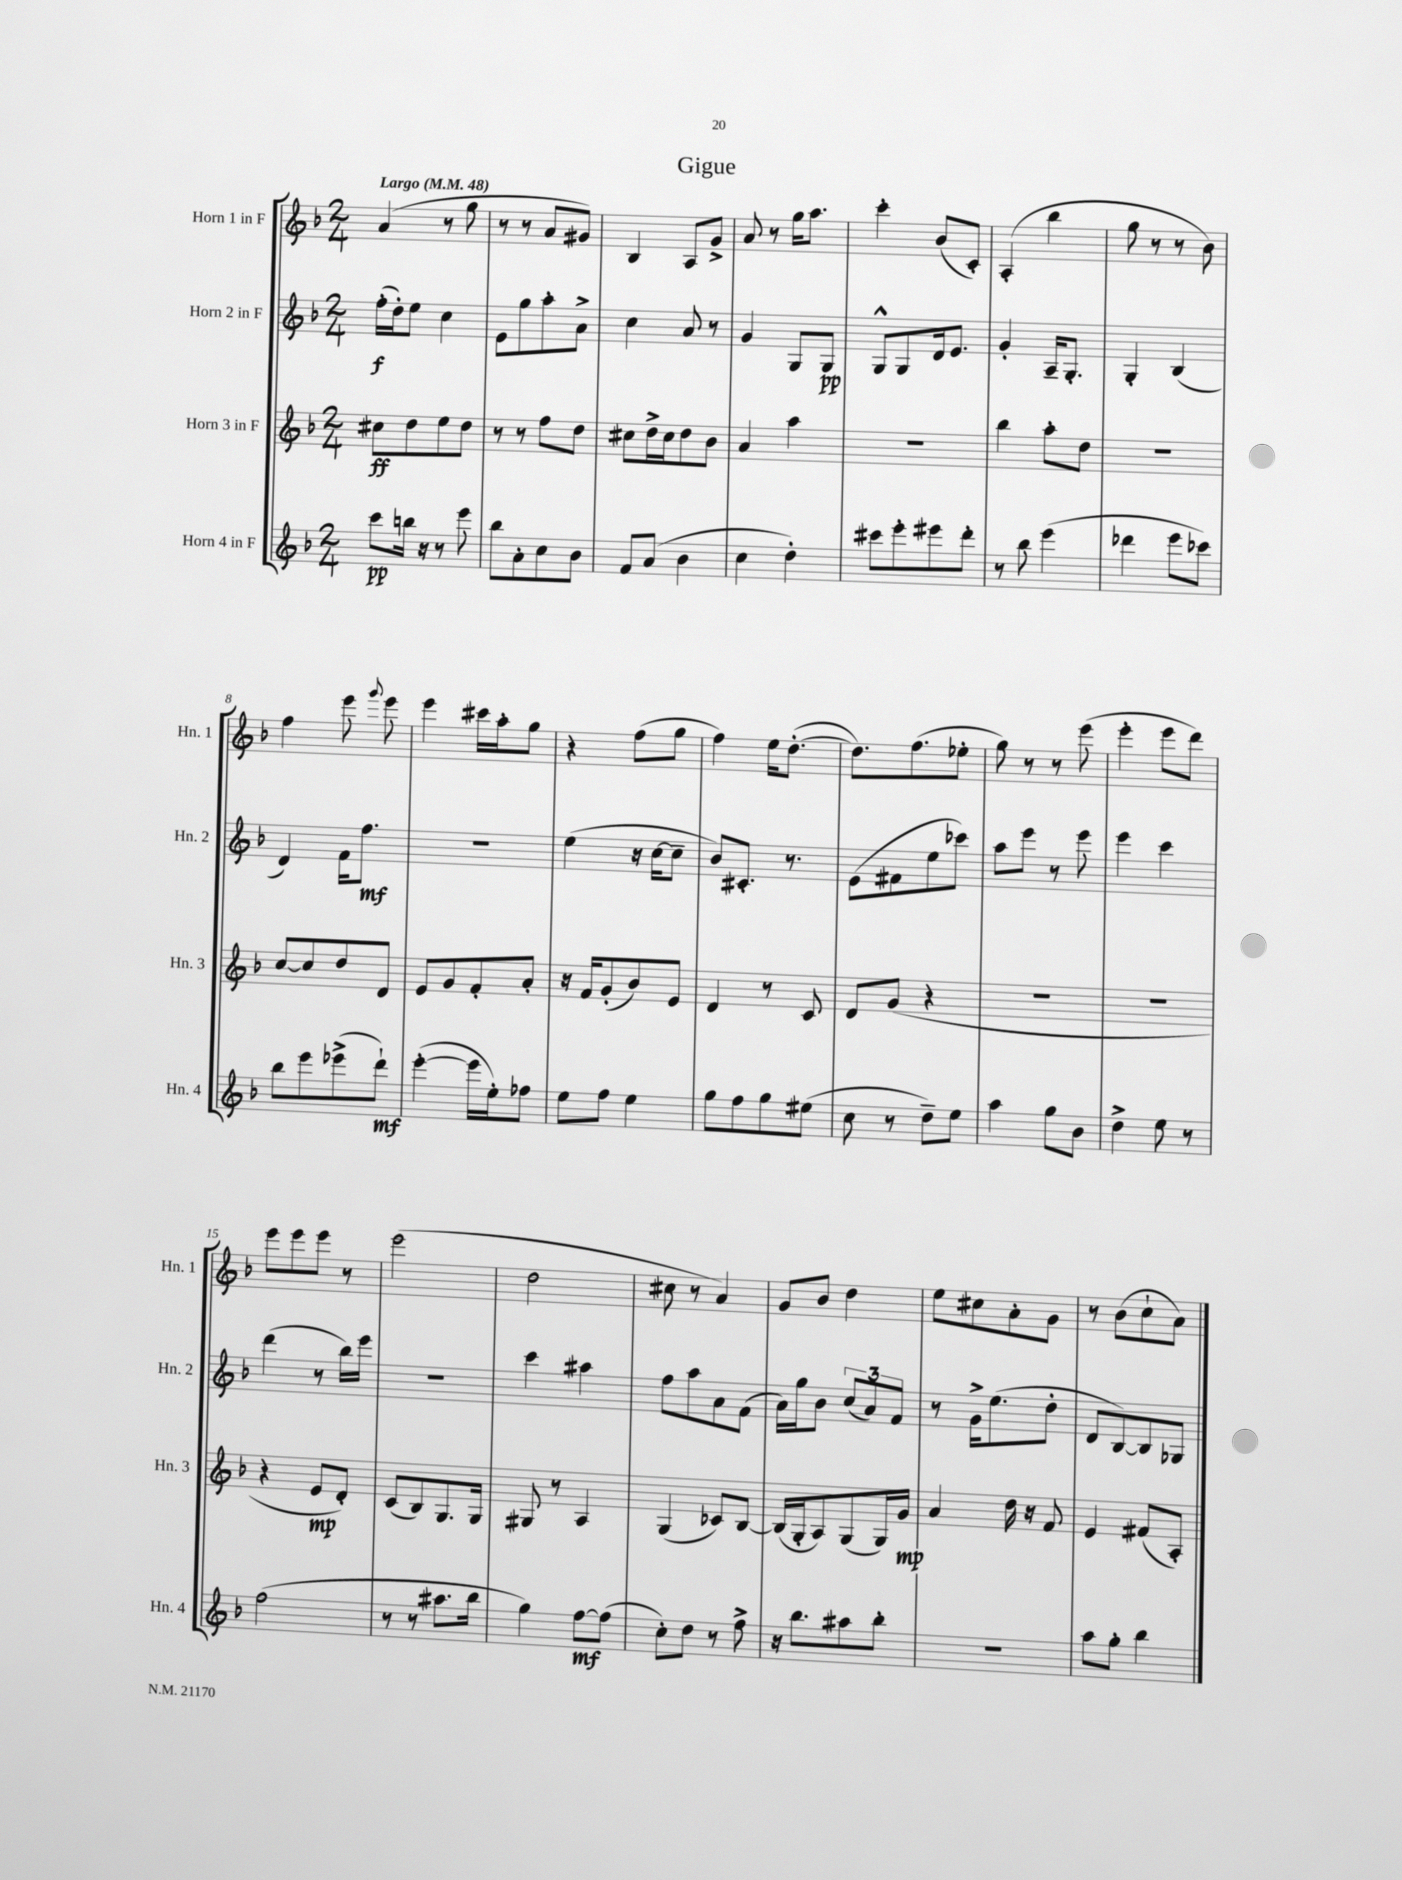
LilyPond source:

\header { title = "Gigue" }
<<
\new StaffGroup <<
\new Staff = "s0" \with { instrumentName = "Horn 1 in F" shortInstrumentName = "Hn. 1" } {
    \clef treble \key f \major \numericTimeSignature \time 2/4 \tempo "Largo" 4 = 48
    \autoBeamOff a'4( r8 g''8 |
    r8 r8 a'8[ gis'8]) |
    bes4 a8[ g'8]-> |
    a'8 r8 g''16[ a''8.] |
    c'''4-. bes'8[( c'8]-.) |
    a4-.( bes''4 |
    g''8 r8 r8 bes'8) |
    f''4 e'''8 \appoggiatura { g'''8 } e'''8 |
    e'''4 cis'''16[ a''16-. g''8] |
    r4 f''8[( g''8] |
    f''4) e''16[ d''8.]~-.( |
    d''8.[) f''8.( ees''8]-. |
    g''8) r8 r8 e'''8( |
    e'''4-. e'''8[ d'''8]) |
    e'''8[ e'''8 e'''8] r8 |
    e'''2( |
    d''2 |
    cis''8 r8 a'4) |
    g'8[ bes'8] d''4 |
    e''8[ cis''8 a'8-. g'8] |
    r8 bes'8[( c''8-! a'8]) \bar "|." |
}
\new Staff = "s1" \with { instrumentName = "Horn 2 in F" shortInstrumentName = "Hn. 2" } {
    \clef treble \key f \major \numericTimeSignature \time 2/4
    \autoBeamOff f''16[-.\f( d''16-.) e''8] c''4 |
    e'8[ g''8 a''8-. a'8]-> |
    c''4 a'8 r8 |
    g'4 g8[ g8]\pp |
    g8[-^ g8 d'16 e'8.] |
    g'4-. a16[-- g8.]-. |
    g4-. bes4( |
    d'4) f'16[ f''8.]\mf |
    R2 |
    e''4( r16 c''16[~ c''8]-- |
    bes'8[) cis'8.]-. r8. |
    e'8[( fis'8 e''8 ces'''8]) |
    a''8[ e'''8] r8 e'''8 |
    e'''4 c'''4 |
    d'''4( r8 bes''16[) e'''16] |
    R2 |
    c'''4 ais''4 |
    f''8[ a''8 a'8 f'8]( |
    a'16[) g''16 bes'8] \tuplet 3/2 { c''8[( a'8) f'8] } |
    r8 g'16[-> e''8.( d''8]-. |
    d'8[ bes8~) bes8 ges8] \bar "|." |
}
\new Staff = "s2" \with { instrumentName = "Horn 3 in F" shortInstrumentName = "Hn. 3" } {
    \clef treble \key f \major \numericTimeSignature \time 2/4
    \autoBeamOff cis''8[\ff d''8 e''8 d''8] |
    r8 r8 f''8[ d''8] |
    cis''8[ d''16-> cis''16 d''8 bes'8] |
    a'4 a''4 |
    R2 |
    bes''4 a''8[-. d''8] |
    R2 |
    c''8[~ c''8 d''8 d'8] |
    e'8[ g'8 f'8-. a'8]-. |
    r16 f'16[ g'8-.( bes'8) e'8] |
    d'4 r8 c'8 |
    d'8[ g'8]( r4 |
    R2 |
    R2 |
    r4 e'8[\mp d'8]-.) |
    c'8[( bes8) g8. g16] |
    gis8 r8 a4 |
    g4( ces'8[) bes8]~ |
    bes16[( g16-. a8) g8( g16) g'16]\mp |
    a'4 d''16 r16 f'8 |
    e'4 fis'8[( a8]-.) \bar "|." |
}
\new Staff = "s3" \with { instrumentName = "Horn 4 in F" shortInstrumentName = "Hn. 4" } {
    \clef treble \key f \major \numericTimeSignature \time 2/4
    \autoBeamOff c'''8[\pp b''16] r16 r8 e'''8 |
    bes''8[ a'8-. c''8 bes'8] |
    f'8[ a'8]( bes'4 |
    c''4 d''4-.) |
    cis'''8[ e'''8-. eis'''8 d'''8]-. |
    r8 bes''8 e'''4( |
    des'''4 e'''8[ ces'''8]) |
    bes''8[ e'''8 ees'''8->( d'''8]-!\mf) |
    e'''4~-.( e'''16[ e''16-.) fes''8] |
    e''8[ f''8] e''4 |
    g''8[ f''8 g''8 eis''8]( |
    c''8 r8 d''8[--) e''8] |
    a''4 g''8[ bes'8] |
    d''4-> e''8 r8 |
    f''2( |
    r8 r8 ais''8.[ bes''16] |
    g''4) f''8[~\mf f''8]( |
    c''8[-.) d''8] r8 f''8-> |
    r16 bes''8.[ ais''8 bes''8]-. |
    r2 |
    a''8[ g''8]-. bes''4 \bar "|." |
}
>>
>>
